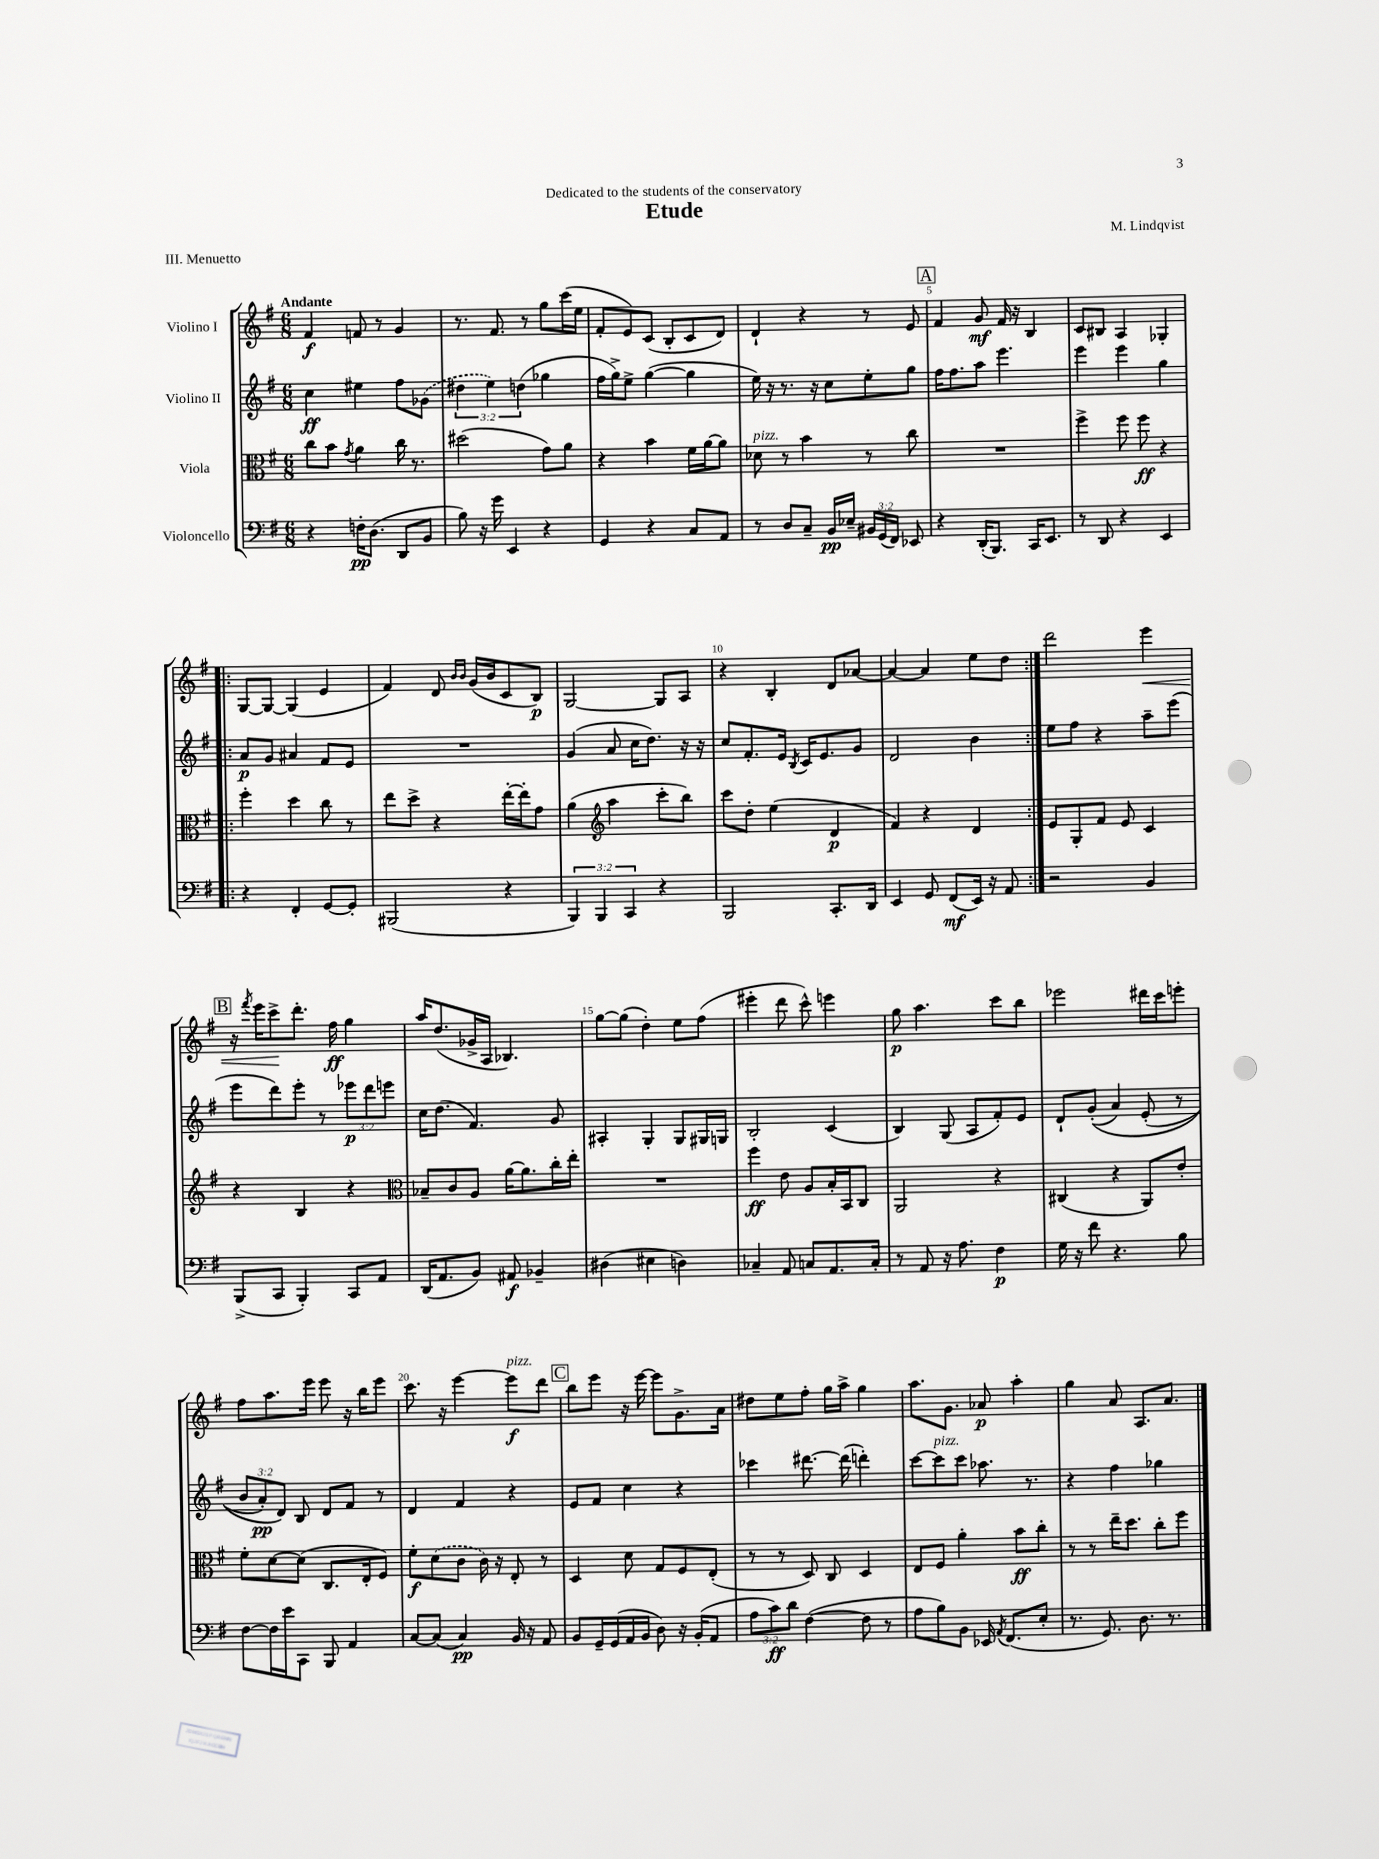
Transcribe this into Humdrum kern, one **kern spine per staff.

**kern	**kern	**kern	**kern
*staff4	*staff3	*staff2	*staff1
*clefF4	*clefC3	*clefG2	*clefG2
*k[f#]	*k[f#]	*k[f#]	*k[f#]
*M6/8	*M6/8	*M6/8	*M6/8
4r	8cc	4cc	4f#
.	8b	.	.
.	8qg	.	.
16F'	4a	4ee#	8f
(8.D	.	.	.
.	.	.	8r
8DD	16cc	8ff#	4g
.	8.r	.	.
8BB	.	(8g-	.
=	=	=	=
8B)	(2dd#	6dd#	8.r
16r	.	.	.
.	.	6ee)	.
16g	.	.	8.f#
4EE	.	.	.
.	.	(6dd	.
.	.	.	8r
4r	8g)	4gg-	8gg
.	8a	.	(16ccc
.	.	.	16ee
=	=	=	=
4GG	4r	16ff#	8f#'
.	.	16gg^)	.
.	.	8ee^	8e)
4r	4b	([4gg	(8c
.	.	.	8B'
8C	16f#	4gg]	8c
.	[16a	.	.
8AA	8a]	.	8d)
=	=	=	=
8r	8d-	16ee)	4d`
.	.	16r	.
8D	8r	8.r	.
8C~	4b	.	4r
.	.	16r	.
16BB	.	8cc	.
16E-~	.	.	.
24BB#	8r	8ee'	8r
(24GG	.	.	.
24FF#)	.	.	.
8EE-	8cc	8gg	8e
=	=	=	=
4r	2.r	16ff#	4f#
.	.	8.ff#	.
(16DD'	.	8aa	8g
8.BBB)	.	.	.
.	.	4.eee	16f#
.	.	.	16r
16CC	.	.	4B
8.EE	.	.	.
=	=	=	=
8r	4ff#^	4eee	8c
8DD	.	.	8B#
4r	8ff#	4eee	4A
.	8ff#	.	.
4EE	4r	4gg	4G-'
=!|:	=!|:	=!|:	=!|:
4r	4ff#'	8a	[8G
.	.	8g	8G_
4FF#'	4dd	4a#	(4G]
[8GG	8cc	8f#	4e
8GG']	8r	8e	.
=	=	=	=
(2BBB#	8ee	2.r	4f#)
.	8dd^	.	.
.	4r	.	8d
.	.	.	16qqb
.	.	.	16qqb
.	.	.	(16g
.	.	.	16b
4r	[16ee'	.	8c
.	16ee']	.	.
.	8g	.	8B)
=	=	=	=
6BBB)	(4a	(4g	[2G
6BBB	.	.	.
*	*clefG2	*	*
.	4aa	8a	.
6CC	.	.	.
.	.	16cc	.
.	.	8.dd)	.
4r	8ccc'	.	8G]
.	8bb)	16r	8A
.	.	16r	.
=	=	=	=
2BBB	8ccc	8cc	4r
.	8dd'	8.f#'	.
.	(4ee	.	4B'
.	.	16e	.
.	.	8qB	.
.	.	16c	.
.	.	8.e	.
8.CC'	4d	.	8d
.	.	8g	[8a-
16DD	.	.	.
=	=	=	=
4EE	4f#)	2d	4a-_
8GG	4r	.	4a-]
(8FF#	.	.	.
16EE)	4d	4b	8ee
16r	.	.	.
8AA	.	.	8dd
=:|!	=:|!	=:|!	=:|!
2r	8e	8ee	2ddd
.	8G'	8ff#	.
.	8f#	4r	.
.	8e	.	.
4BB	4c	8aa~	4eee
.	.	(8eee	.
=	=	=	=
(8BBB^	4r	8eee	16r
.	.	.	8qfff#
.	.	.	16eee
8CC	.	8ddd)	8ccc^
4BBB')	4B	8eee'	8.ddd'
.	.	8r	.
.	.	.	16ff#
8CC	4r	12eee-	4gg
.	.	12ddd	.
8AA	.	.	.
.	.	12eee	.
=	=	=	=
*	*clefC3	*	*
(16DD	8B-~	16cc	16aa
8.AA	.	(8.dd	(8.dd
.	8c	.	.
8BB)	8A	4.f#)	16g-^
.	.	.	16A
8AA#	[16a	.	4.B-)
.	8.a]	.	.
4BB-~	.	.	.
.	16cc'	8g	.
.	16ee'	.	.
=	=	=	=
(4D#	2.r	4A#'	[8gg
.	.	.	(8gg]
4E#	.	4G'	4dd')
4D)	.	8G	8ee
.	.	16G#	(8ff#
.	.	16G	.
=	=	=	=
4C-~	4ff#	2B'	4eee#'
8AA	8e	.	8ddd
8C	8A	.	8ccc^^)
8.AA	16B'	(4c	4eee
.	16BB	.	.
.	8C	.	.
16C'	.	.	.
=	=	=	=
8r	2AA	4B)	8gg
8AA	.	.	4.aa
16r	.	(8G	.
8.A	.	.	.
.	.	8A	.
4F#	4r	8f#')	8ccc
.	.	8e	8bb
=	=	=	=
16G	(4C#	8d`	2eee-
16r	.	.	.
8f#	.	&((8g'	.
4.r	4r	4a)	.
.	8AA)	(8e'	16ddd#
.	.	.	16ccc
8B	8e'	8r	8eee'
=	=	=	=
[8F#	8f#'	12b	8ff#
.	.	12a')	.
16F#]	[8d	.	8.aa
.	.	12d&)	.
16e	.	.	.
8CC	(8d]	8B	.
.	.	.	16eee
8BBB	8.C	8d	8eee
4AA	.	8f#	16r
.	16E'	.	16bb
.	8F#)	8r	8eee
=	=	=	=
[8C	8f#'	4d	8.ccc
(8C]	(8d	.	.
.	.	.	16r
4C)	8c	4f#	[4eee
.	16c)	.	.
.	16r	.	.
16BB	8E'	4r	8eee]
16r	.	.	.
8AA	8r	.	8ddd
=	=	=	=
8BB	4D	8e	8bb
16GG~	.	8f#	8eee
(16GG	.	.	.
16AA	8d	4cc	16r
16BB	.	.	[16eee
8D)	8G	.	8eee]
16r	8F#	4r	8.g^
(16BB'	.	.	.
8AA	(8E'	.	.
.	.	.	16a
=	=	=	=
12A	8r	4ccc-	8dd#
12c)	.	.	.
.	8r	.	8ee
12d	.	.	.
([4F#	8D)	[8.ddd#	8ff#'
.	8C	.	16gg
.	.	(16ddd#]	16aa^
8F#]	4D	4ddd')	4gg
8r	.	.	.
=	=	=	=
8A	8E	[8ccc	8.aa
8B)	8F#	8ccc]	.
.	.	.	8.g
8BB	4a'	8ccc	.
16EE-	.	8.aa-	8a-
8qAA	.	.	.
(8.FF#	.	.	.
.	8b	.	4aa'
.	.	8.r	.
8E'	8cc'	.	.
=	=	=	=
8.r	8r	4r	4gg
.	8r	.	.
8.GG)	.	.	.
.	16ee~	4ff#	8a
.	8.dd	.	.
8.D	.	.	8.A
.	8cc'	4gg-	.
8.r	.	.	8.a
.	8ff#	.	.
==	==	==	==
*-	*-	*-	*-
